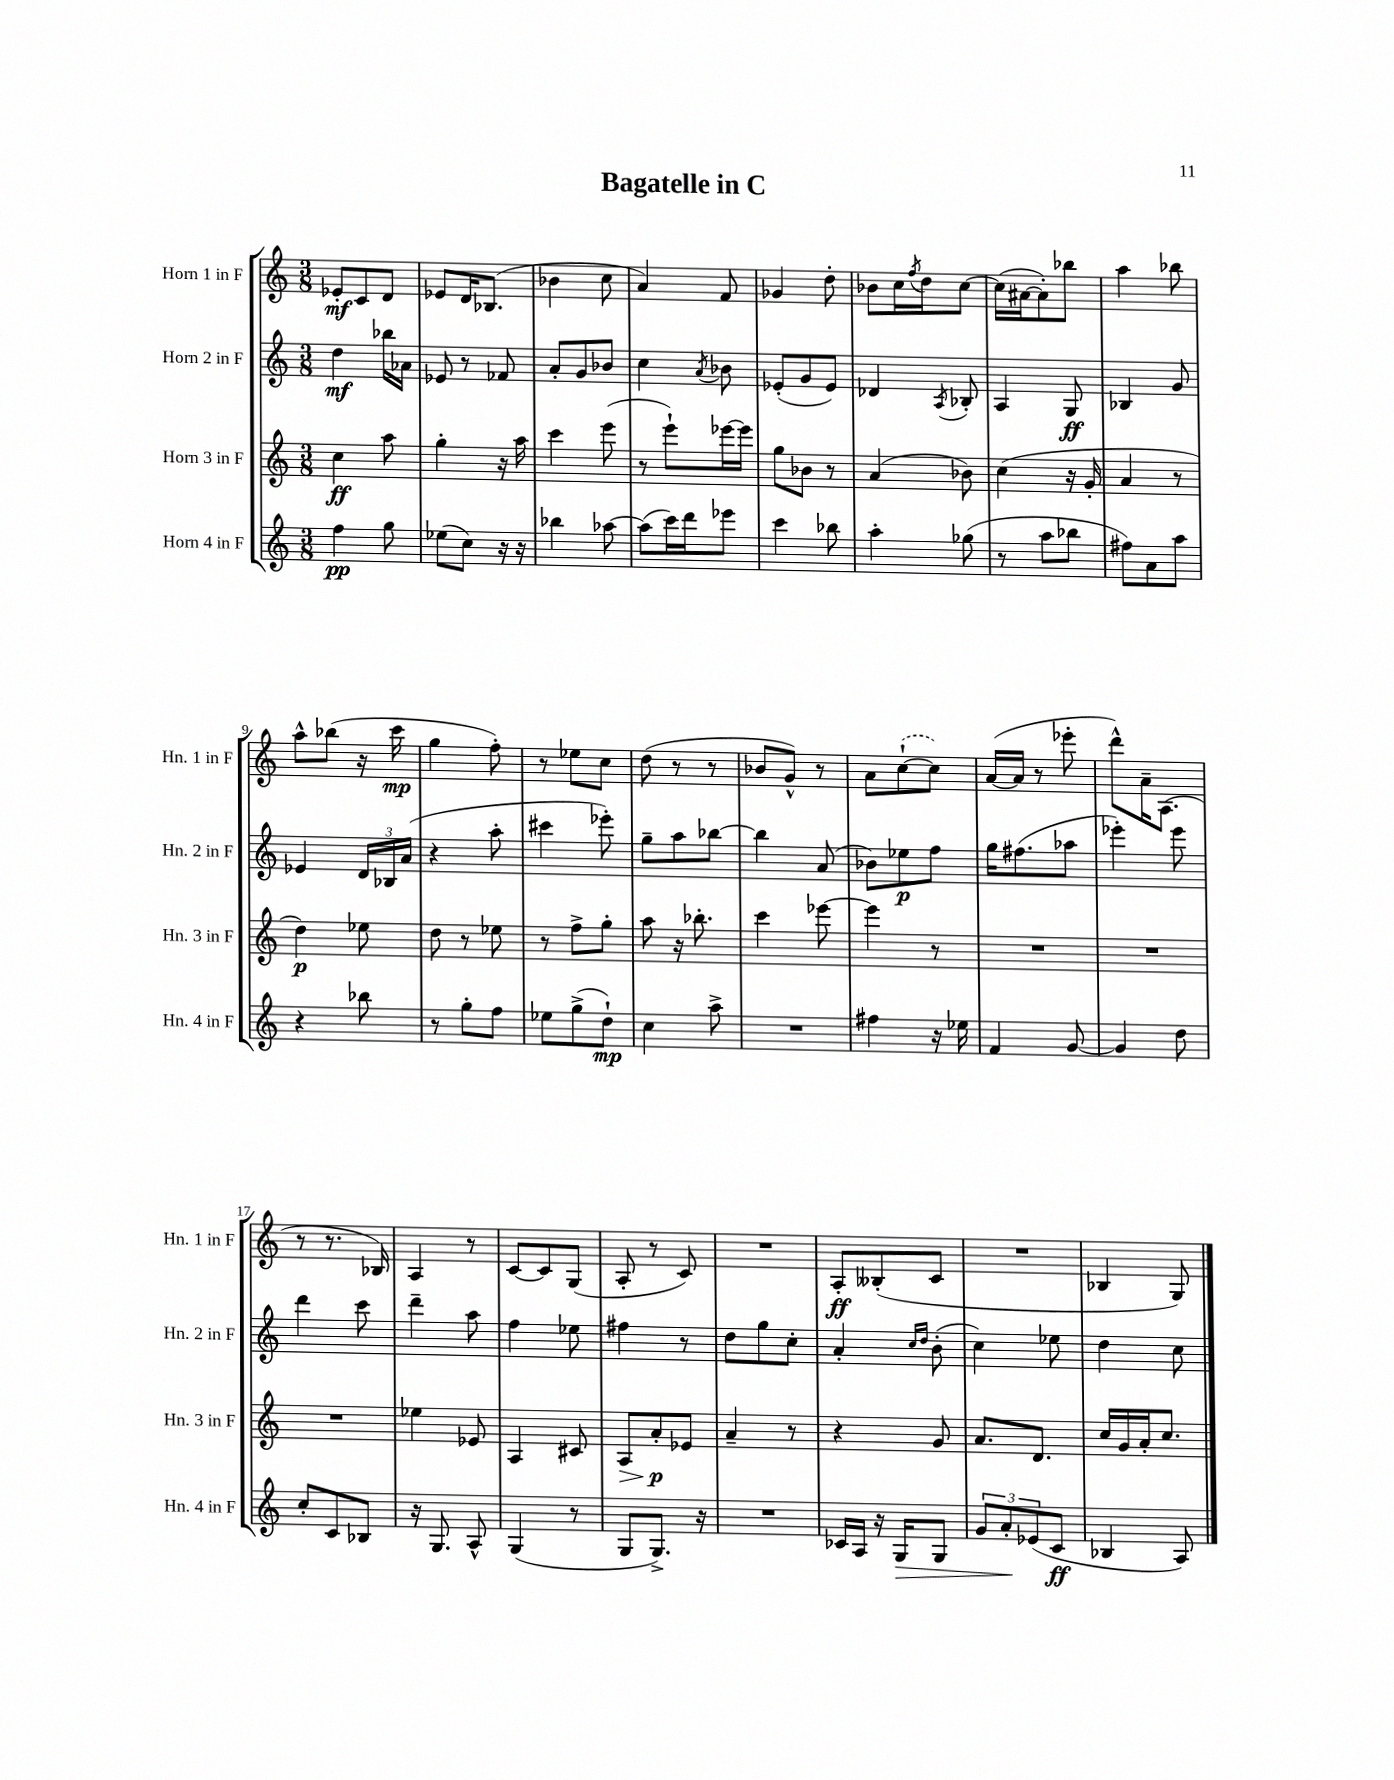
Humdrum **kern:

**kern	**dynam	**kern	**dynam	**kern	**dynam	**kern	**dynam
*part4	*part4	*part3	*part3	*part2	*part2	*part1	*part1
*staff4	*staff4	*staff3	*staff3	*staff2	*staff2	*staff1	*staff1
*I"Horn 4 in F	*	*I"Horn 3 in F	*	*I"Horn 2 in F	*	*I"Horn 1 in F	*
*I'Hn. 4 in F	*	*I'Hn. 3 in F	*	*I'Hn. 2 in F	*	*I'Hn. 1 in F	*
*clefG2	*	*clefG2	*	*clefG2	*	*clefG2	*
*k[]	*	*k[]	*	*k[]	*	*k[]	*
*M3/8	*	*M3/8	*	*M3/8	*	*M3/8	*
=1	=1	=1	=1	=1	=1	=1	=1
4ff\	pp	4cc\	ff	4dd\	mf	8e-X'/L	mf
.	.	.	.	.	.	8c/	.
8gg\	.	8aa\	.	16bb-X\LL	.	8d/J	.
.	.	.	.	16a-X\JJ	.	.	.
=2	=2	=2	=2	=2	=2	=2	=2
(8ee-X\L	.	4gg'\	.	8e-X/	.	8e-X/L	.
8cc\J)	.	.	.	8r	.	16d/K	.
.	.	.	.	.	.	(8.B-X/J	.
16r	.	16r	.	8f-X/	.	.	.
16r	.	16aa\	.	.	.	.	.
=3	=3	=3	=3	=3	=3	=3	=3
4bb-X\	.	4ccc\	.	8a'/L	.	4b-X\	.
.	.	.	.	8g/	.	.	.
[8aa-X\	.	(8eee\	.	8b-X/J	.	8cc\	.
=4	=4	=4	=4	=4	=4	=4	=4
(8aa-\L]	.	8r	.	4cc\	.	4a/)	.
16ccc\L)	.	8eee`\L)	.	.	.	.	.
16ddd\J	.	.	.	.	.	.	.
.	.	.	.	8qa/	.	.	.
8eee-X\J	.	[16eee-X\L	.	8b-X\	.	8f/	.
.	.	16eee-\JJ]	.	.	.	.	.
=5	=5	=5	=5	=5	=5	=5	=5
4ccc\	.	8gg\L	.	(8e-X'/L	.	4g-X/	.
.	.	8b-X\J	.	8g/	.	.	.
8bb-X\	.	8r	.	8e-/J)	.	8dd'\	.
=6	=6	=6	=6	=6	=6	=6	=6
4aa'\	.	(4a/	.	4d-X/	.	8b-X\L	.
.	.	.	.	.	.	16cc\L	.
.	.	.	.	.	.	8qff/	.
.	.	.	.	.	.	16dd\J	.
.	.	.	.	8qA/	.	.	.
(8gg-X\	.	8b-X\)	.	8B-X'/	.	[8cc\J	.
=7	=7	=7	=7	=7	=7	=7	=7
8r	.	(4cc\	.	4A/	.	(16cc\LL]	.
.	.	.	.	.	.	[16a#X\J	.
8aa\L	.	.	.	.	.	8a#'\])	.
8bb-X\J	.	16r	.	8G/	ff	8bb-X\J	.
.	.	16g'/	.	.	.	.	.
=8	=8	=8	=8	=8	=8	=8	=8
8ff#X\L)	.	4a/	.	4B-X/	.	4aa\	.
8a\	.	.	.	.	.	.	.
8aa\J	.	8r	.	8g/	.	8bb-X\	.
!!LO:LB:g=z
=9	=9	=9	=9	=9	=9	=9	=9
4r	.	4dd\)	p	4e-X/	.	8aa^^\L	.
.	.	.	.	.	.	(8bb-X\J	.
8bb-X\	.	8ee-X\	.	24d/LL	.	16r	.
.	.	.	.	24B-X/	.	.	.
.	.	.	.	.	.	16ccc\	mp
.	.	.	.	(24a/JJ	.	.	.
=10	=10	=10	=10	=10	=10	=10	=10
8r	.	8dd\	.	4r	.	4gg\	.
8gg'\L	.	8r	.	.	.	.	.
8ff\J	.	8ee-X\	.	8aa'\	.	8ff'\)	.
=11	=11	=11	=11	=11	=11	=11	=11
8ee-X\L	.	8r	.	4ccc#X\	.	8r	.
(8gg^\	.	8ff^\L	.	.	.	8ee-X\L	.
8dd`\J)	mp	8gg'\J	.	8eee-X'\)	.	8cc\J	.
=12	=12	=12	=12	=12	=12	=12	=12
4cc\	.	8aa\	.	8gg~\L	.	(8dd\	.
.	.	16r	.	8aa\	.	8r	.
.	.	8.bb-X'\	.	.	.	.	.
8aa^\	.	.	.	[8bb-X\J	.	8r	.
=13	=13	=13	=13	=13	=13	=13	=13
4.r	.	4ccc\	.	4bb-\]	.	8b-X/L	.
.	.	.	.	.	.	8g^^/J)	.
.	.	[8eee-X\	.	(8a/	.	8r	.
=14	=14	=14	=14	=14	=14	=14	=14
4ff#X\	.	4eee-\]	.	8b-X\L)	.	8a\L	.
.	.	.	.	8ee-X\	p	([8cc`\	.
16r	.	8r	.	8ff\J	.	8cc\J])	.
16ee-X\	.	.	.	.	.	.	.
=15	=15	=15	=15	=15	=15	=15	=15
4f/	.	4.r	.	16gg\KL	.	([16a/LL	.
.	.	.	.	(8.ff#X\	.	16a/JJ]	.
.	.	.	.	.	.	8r	.
[8g/	.	.	.	8aa-X\J	.	8eee-X'\	.
=16	=16	=16	=16	=16	=16	=16	=16
4g/]	.	4.r	.	4eee-X'\)	.	8ddd^^\L)	.
.	.	.	.	.	.	16a~\K	.
.	.	.	.	.	.	(8.A\J	.
8dd\	.	.	.	8eee-\	.	.	.
!!LO:LB:g=z
=17	=17	=17	=17	=17	=17	=17	=17
8cc'/L	.	4.r	.	4ddd\	.	8r	.
8c/	.	.	.	.	.	8.r	.
8B-X/J	.	.	.	8ccc\	.	.	.
.	.	.	.	.	.	16B-X/)	.
=18	=18	=18	=18	=18	=18	=18	=18
16r	.	4ee-X\	.	4ddd~\	.	4A/	.
8.G/	.	.	.	.	.	.	.
8A^^/	.	8e-X/	.	8aa\	.	8r	.
=19	=19	=19	=19	=19	=19	=19	=19
(4G/	.	4A/	.	4ff\	.	[8c/L	.
.	.	.	.	.	.	8c/]	.
8r	.	8c#X/	.	8ee-X\	.	(8G/J	.
=20	=20	=20	=20	=20	=20	=20	=20
!	!	!	!LO:HP:b	!	!	!	!
8G/L	.	8A/L	>	4ff#X\	.	8A'/	.
8.G^/J)	.	8a'/	p	.	.	8r	.
.	.	8e-X/J	]	8r	.	8c/)	.
16r	.	.	.	.	.	.	.
=21	=21	=21	=21	=21	=21	=21	=21
4.r	.	4a~/	.	8dd\L	.	4.r	.
.	.	.	.	8gg\	.	.	.
.	.	8r	.	8cc'\J	.	.	.
=22	=22	=22	=22	=22	=22	=22	=22
16c-X/LL	.	4r	.	4a'/	.	8A'/L	ff
16A/JJ	.	.	.	.	.	.	.
16r	.	.	.	.	.	(8B--X'/	.
!	!LO:HP:b	!	!	!	!	!	!
16G/KL	>	.	.	.	.	.	.
.	.	.	.	16qqcc/LL	.	.	.
.	.	.	.	16qqdd/JJ	.	.	.
8G/J	.	8g/	.	(8b'\	.	8c/J	.
=23	=23	=23	=23	=23	=23	=23	=23
12g/L	.	8.a/L	.	4cc\)	.	4.r	.
12a'/	.	.	.	.	.	.	.
(12e-X/	]	.	.	.	.	.	.
.	.	8.d/J	.	.	.	.	.
8c/J	ff	.	.	8ee-X\	.	.	.
=24	=24	=24	=24	=24	=24	=24	=24
4B-X/	.	16cc/LL	.	4dd\	.	4B-X/	.
.	.	16g/	.	.	.	.	.
.	.	16a'/J	.	.	.	.	.
.	.	8.cc/J	.	.	.	.	.
8A/)	.	.	.	8cc\	.	8G/)	.
==	==	==	==	==	==	==	==
*-	*-	*-	*-	*-	*-	*-	*-
